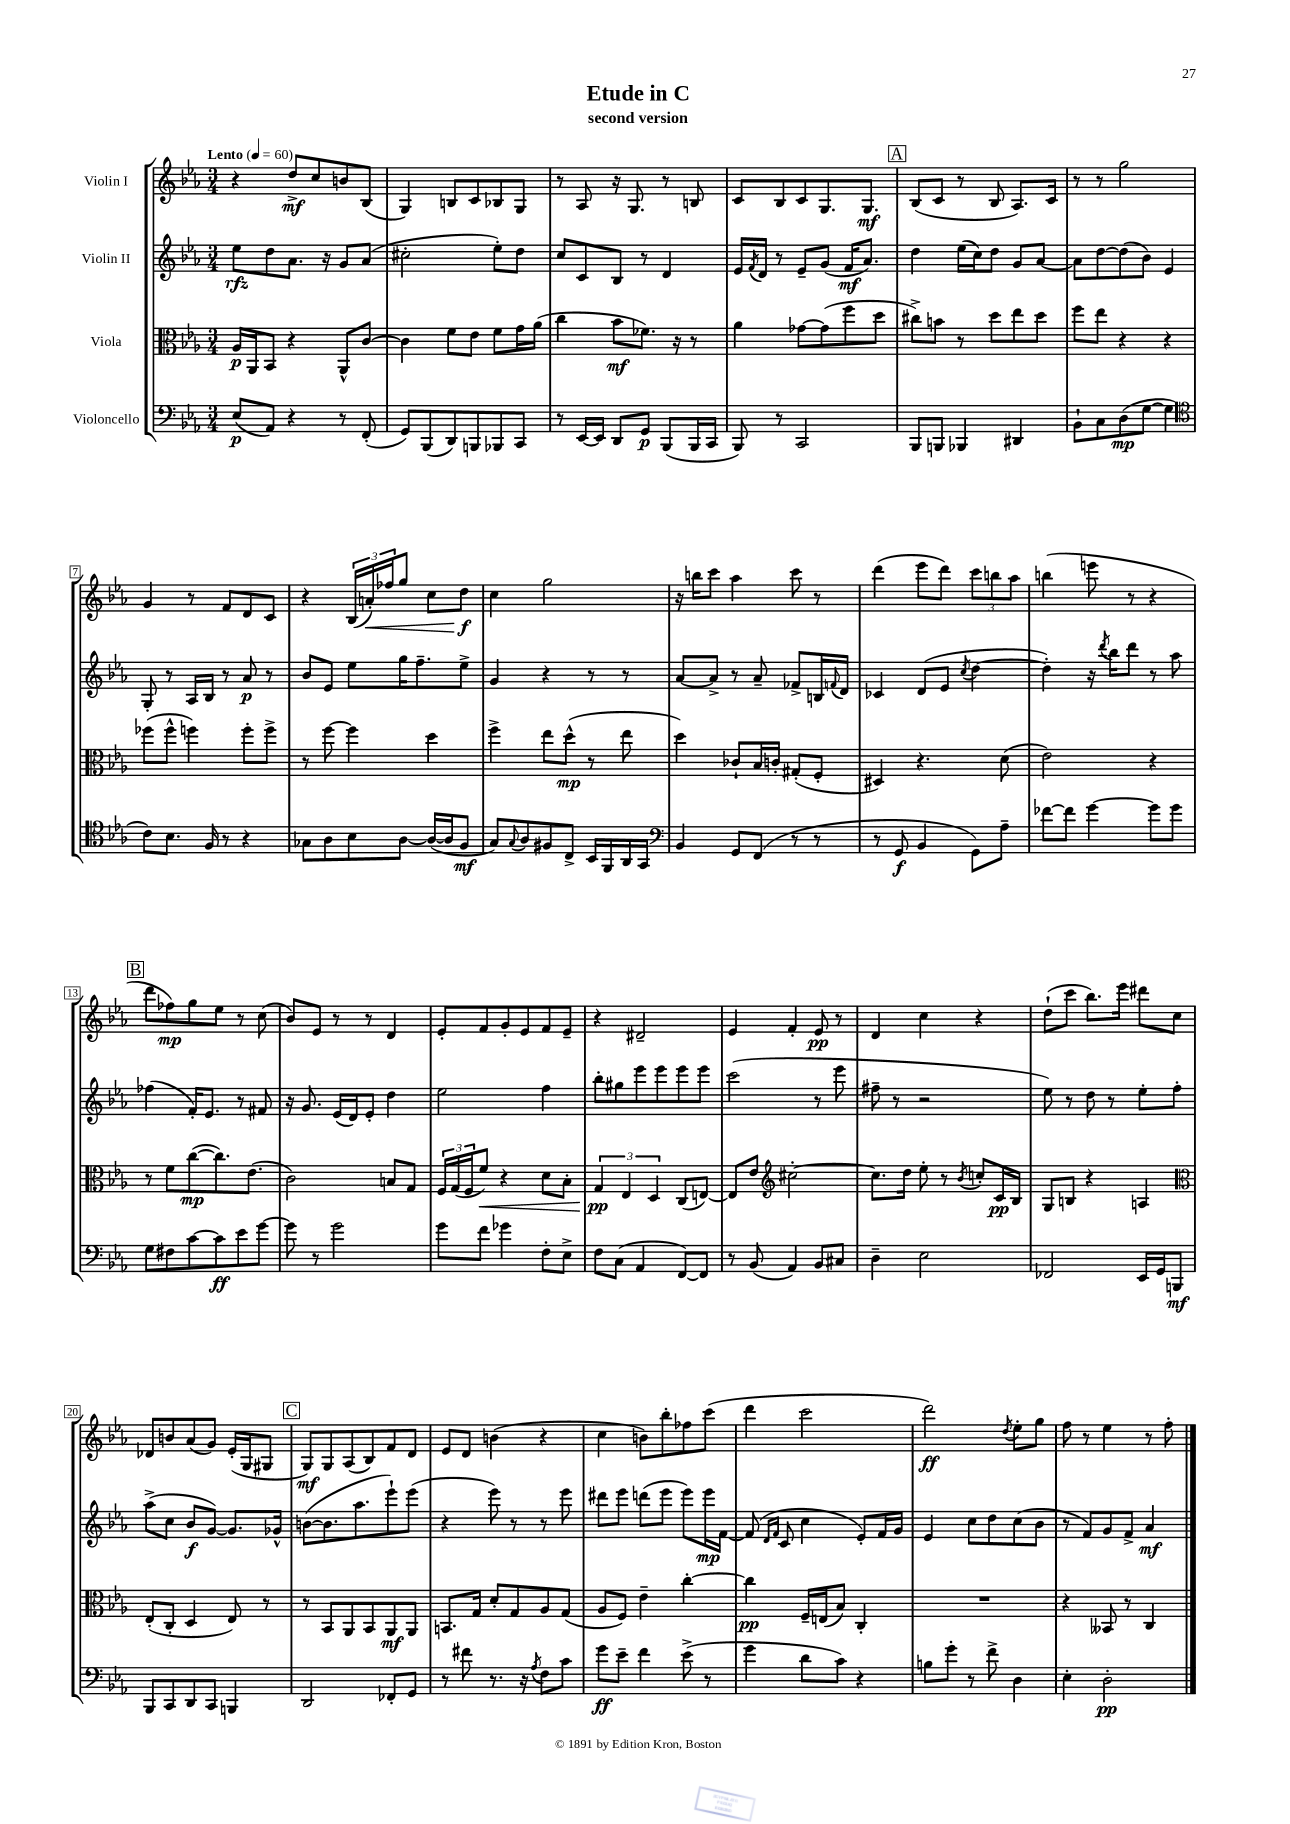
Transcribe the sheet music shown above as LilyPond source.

\header { title = "Etude in C" subtitle = "second version" }
<<
\new StaffGroup <<
\new Staff = "s0" \with { instrumentName = "Violin I" } {
    \clef treble \key ees \major \numericTimeSignature \time 3/4 \tempo "Lento" 4 = 60
    r4 d''8->\mf c''8 b'8 bes8( |
    g4) b8 c'8 bes8 g8 |
    r8 aes8 r16 g8. r8 b8 |
    c'8 bes8 c'8 g8. g8.\mf |
    \mark \markup { \box "A" } bes8( c'8 r8 bes8 aes8.) c'16 |
    r8 r8 g''2 |
    g'4 r8 f'8 d'8 c'8 |
    r4 \tuplet 3/2 { bes16( a'16-.\<) fes''16 } g''8 c''8 d''8\f\! |
    c''4 g''2 |
    r16 b''16 c'''8 aes''4 c'''8 r8 |
    d'''4( ees'''8 d'''8) \tuplet 3/2 { c'''8 b''8 aes''8 } |
    b''4( e'''8 r8 r4 |
    \mark \markup { \box "B" } d'''8 fes''8\mp) g''8 ees''8 r8 c''8( |
    bes'8) ees'8 r8 r8 d'4 |
    ees'8-. f'8 g'8-. ees'8 f'8 ees'8-- |
    r4 dis'2-- |
    ees'4 f'4-. ees'8\pp r8 |
    d'4 c''4 r4 |
    d''8-!( c'''8 bes''8.) ees'''16 dis'''8 c''8 |
    des'8 b'8 aes'8( g'8) ees'16-.( g16 gis8 |
    \mark \markup { \box "C" } g8\mf) g8 aes8( bes8) f'8 d'8 |
    ees'8 d'8 b'4( r4 |
    c''4 b'8) bes''8-. fes''8 c'''8( |
    d'''4 c'''2 |
    d'''2\ff) \acciaccatura { d''8 } ees''8-. g''8 |
    f''8 r8 ees''4 r8 f''8-. \bar "|." |
}
\new Staff = "s1" \with { instrumentName = "Violin II" } {
    \clef treble \key ees \major \numericTimeSignature \time 3/4
    ees''8\rfz d''8 aes'8. r16 g'8 aes'8( |
    cis''2-. ees''8-.) d''8 |
    c''8 c'8 bes8 r8 d'4 |
    ees'16 \acciaccatura { f'8 } d'16 r8 ees'8-- g'8( f'16\mf aes'8.) |
    \mark \markup { \box "A" } d''4 ees''16( c''16) d''8 g'8 aes'8~ |
    aes'8 d''8~ d''8( bes'8) ees'4 |
    g8-. r8 aes16 bes16 r8 aes'8\p r8 |
    bes'8 ees'8 ees''8 g''16 f''8.-- ees''8-> |
    g'4 r4 r8 r8 |
    aes'8~ aes'8-> r8 aes'8-- fes'8-> b16 \appoggiatura { f'8 } d'16 |
    ces'4 d'8( ees'8 \acciaccatura { c''8 } d''4~ |
    d''4-.) r16 \acciaccatura { d'''8 } bes''16 d'''8 r8 aes''8 |
    \mark \markup { \box "B" } fes''4( f'16-.) ees'8. r8 fis'8 |
    r16 g'8. ees'16( d'16) ees'8-. d''4 |
    ees''2 f''4 |
    bes''8-. gis''8 ees'''8 ees'''8 ees'''8 ees'''8 |
    c'''2( r8 ees'''8 |
    fis''8-- r8 r2 |
    ees''8) r8 d''8 r8 ees''8-. f''8-. |
    aes''8->( c''8 bes'8\f g'8~) g'8. ges'16-^ |
    \mark \markup { \box "C" } b'8~( b'8. aes''8. ees'''8-!) ees'''8( |
    r4 ees'''8) r8 r8 ees'''8 |
    dis'''8 ees'''8 d'''8( ees'''8 ees'''8) ees'''16\mp f'16~ |
    f'8( \grace { d'16 f'16 } c'8 c''4 ees'8-.) f'16 g'16 |
    ees'4 c''8 d''8 c''8( bes'8 |
    r8 f'8) g'8 f'8-> aes'4\mf \bar "|." |
}
\new Staff = "s2" \with { instrumentName = "Viola" } {
    \clef alto \key ees \major \numericTimeSignature \time 3/4
    aes16\p aes,16 bes,8 r4 aes,8-^ c'8~ |
    c'4 f'8 ees'8 f'8 g'16 aes'16( |
    c''4 bes'8\mf fes'8.) r16 r8 |
    aes'4 ges'8~ ges'8( f''8 d''8 |
    \mark \markup { \box "A" } cis''8->) b'8 r8 d''8 ees''8 d''8 |
    f''8 ees''8 r4 r4 |
    fes''8( fes''8-^ f''4) f''8-. f''8-> |
    r8 f''8~ f''4 d''4 |
    f''4-> ees''8 d''8-^\mp( r8 ees''8 |
    d''4) ces'8-! bes16 c'16-. gis8-.( f8-. |
    dis4) r4. d'8( |
    ees'2) r4 |
    \mark \markup { \box "B" } r8 f'8 c''8~\mp( c''8.) ees'8.( |
    c'2) b8 g8 |
    \tuplet 3/2 { f16 g16( f16 } f'8\<) r4 d'8 bes8-. |
    \tuplet 3/2 { g4\pp\! ees4 d4 } c8( e8~) |
    e8 ees'8 \clef treble cis''2~-. |
    cis''8. d''16 ees''8-. r8 \acciaccatura { bes'8 } c''8-. c'16\pp bes16 |
    g8 b8 r4 a4 |
    \clef alto ees8-.( c8-. d4 ees8) r8 |
    \mark \markup { \box "C" } r8 bes,8 aes,8 bes,8 aes,8\mf aes,8 |
    b,8. g16 d'8-. g8 aes8 g8( |
    aes8 f8) ees'4-- c''4~-. |
    c''4\pp f16-- e16( bes8) c4-. |
    R2. |
    r4 beses,8 r8 c4 \bar "|." |
}
\new Staff = "s3" \with { instrumentName = "Violoncello" } {
    \clef bass \key ees \major \numericTimeSignature \time 3/4
    ees8\p( aes,8) r4 r8 f,8-.( |
    g,8) bes,,8( d,8) b,,8 bes,,8 c,8 |
    r8 ees,16~ ees,16 d,8 g,8\p bes,,8( bes,,16 c,16 |
    bes,,8) r8 c,2 |
    \mark \markup { \box "A" } bes,,8 b,,8 bes,,4 dis,4 |
    bes,8-! c8 d8\mp( g8~ g4 |
    \clef tenor c'8) bes8. f16 r8 r4 |
    ges8 aes8 bes8 aes8~ aes16~( aes16 f8\mf |
    g8) \appoggiatura { g8 } aes8 fis8 c8-> bes,16 f,16 aes,16 g,16 |
    \clef bass bes,4 g,8 f,8( r8 r8 |
    r8 g,8\f bes,4 g,8) aes8-- |
    fes'8~ fes'8 g'4~ g'8 g'8 |
    \mark \markup { \box "B" } g8 fis8 c'8~ c'8\ff ees'8 g'8~ |
    g'8 r8 g'2 |
    g'8 f'8 ges'4 f8-. ees8-> |
    f8 c8( aes,4 f,8~) f,8 |
    r8 bes,8( aes,4) bes,8 cis8 |
    d4-- ees2 |
    fes,2 ees,16 g,16 b,,8\mf |
    bes,,8 c,8 d,8 c,8 b,,4 |
    \mark \markup { \box "C" } d,2 fes,8-. g,8 |
    r8 fis'8 r8. r16 \acciaccatura { aes8 } f8 c'8 |
    g'8\ff ees'8-- f'4 ees'8->( r8 |
    g'4 d'8 c'8) r4 |
    b8 g'8-. r8 f'8-> d4 |
    ees4-. d2-.\pp \bar "|." |
}
>>
>>
\layout { \context { \Score \override BarNumber.stencil = #(make-stencil-boxer 0.1 0.3 ly:text-interface::print) } }
